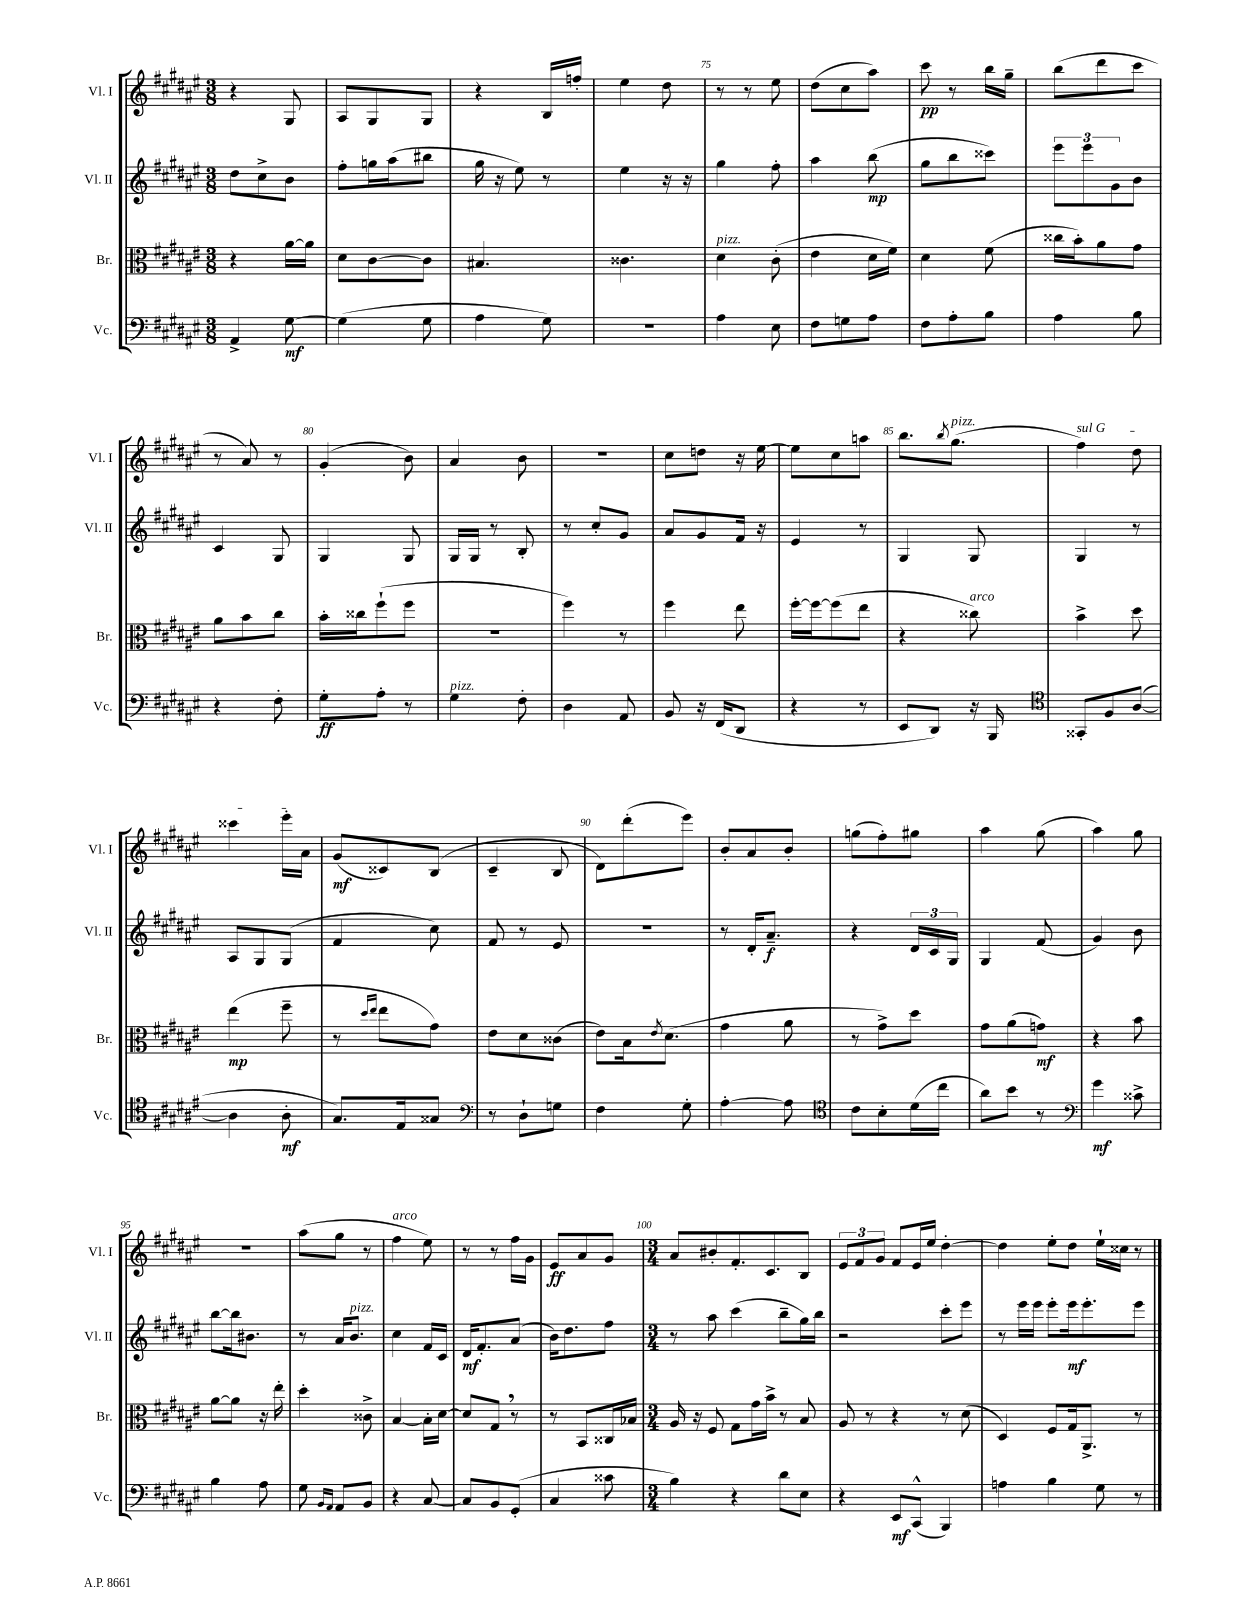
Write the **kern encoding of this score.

**kern	**dynam	**kern	**dynam	**kern	**dynam	**kern	**dynam
*part4	*part4	*part3	*part3	*part2	*part2	*part1	*part1
*staff4	*staff4	*staff3	*staff3	*staff2	*staff2	*staff1	*staff1
*I"Vc.	*	*I"Br.	*	*I"Vl. II	*	*I"Vl. I	*
*I'Vc.	*	*I'Br.	*	*I'Vl. II	*	*I'Vl. I	*
*clefF4	*	*clefC3	*	*clefG2	*	*clefG2	*
*k[f#c#g#d#a#e#]	*	*k[f#c#g#d#a#e#]	*	*k[f#c#g#d#a#e#]	*	*k[f#c#g#d#a#e#]	*
*M3/8	*	*M3/8	*	*M3/8	*	*M3/8	*
=71	=71	=71	=71	=71	=71	=71	=71
4AA#^/	.	4r	.	8dd#\L	.	4r	.
.	.	.	.	8cc#^\	.	.	.
[8G#\	mf	[16a#\LL	.	8b\J	.	8G#/	.
.	.	16a#\JJ]	.	.	.	.	.
=72	=72	=72	=72	=72	=72	=72	=72
(4G#\]	.	8d#\L	.	8ff#'\L	.	8A#/L	.
.	.	[8c#\	.	16ggn\L	.	8G#/	.
.	.	.	.	(16aa#\J	.	.	.
8G#\	.	8c#\J]	.	8bb#X\J	.	8G#/J	.
=73	=73	=73	=73	=73	=73	=73	=73
4A#\	.	4.B#X/	.	16gg#\	.	4r	.
.	.	.	.	16r	.	.	.
.	.	.	.	8ee#\)	.	.	.
8G#\)	.	.	.	8r	.	16B/LL	.
.	.	.	.	.	.	16ffn'/JJ	.
=74	=74	=74	=74	=74	=74	=74	=74
4.r	.	4.c##X\	.	4ee#\	.	4ee#\	.
.	.	.	.	16r	.	8dd#\	.
.	.	.	.	16r	.	.	.
=75	=75	=75	=75	=75	=75	=75	=75
!	!	!LO:TX:a:i:t=pizz.	!	!	!	!	!
4A#\	.	4d#\	.	4gg#\	.	8r	.
.	.	.	.	.	.	8r	.
8E#\	.	(8c#'\	.	8ff#'\	.	8ee#\	.
=76	=76	=76	=76	=76	=76	=76	=76
8F#\L	.	4e#\	.	4aa#\	.	(8dd#\L	.
8Gn\	.	.	.	.	.	8cc#\	.
8A#\J	.	16d#\LL	.	(8bb\	mp	8aa#\J)	.
.	.	16f#\JJ)	.	.	.	.	.
=77	=77	=77	=77	=77	=77	=77	=77
8F#\L	.	4d#\	.	8gg#\L	.	8ccc#\	pp
8A#'\	.	.	.	8bb\	.	8r	.
8B\J	.	(8f#\	.	8ccc##X\J)	.	16bb\LL	.
.	.	.	.	.	.	16gg#~\JJ	.
=78	=78	=78	=78	=78	=78	=78	=78
4A#\	.	16cc##X\LL	.	12eee#\L	.	(8bb\L	.
.	.	16b'\J)	.	.	.	.	.
.	.	.	.	12eee#\	.	.	.
.	.	8a#\	.	.	.	8ddd#\	.
.	.	.	.	12g#\	.	.	.
8B\	.	8g#\J	.	8b\J	.	8ccc#\J	.
!!LO:LB:g=z
=79	=79	=79	=79	=79	=79	=79	=79
4r	.	8a#\L	.	4c#/	.	8r	.
.	.	8b\	.	.	.	8a#/)	.
8F#'\	.	8cc#\J	.	8G#/	.	8r	.
=80	=80	=80	=80	=80	=80	=80	=80
8G#'\L	ff	16b'\LL	.	4G#/	.	(4g#'/	.
.	.	16cc##X\J	.	.	.	.	.
8A#'\J	.	(8ff#`\	.	.	.	.	.
8r	.	8ff#\J	.	8G#/	.	8b\)	.
=81	=81	=81	=81	=81	=81	=81	=81
!LO:TX:a:i:t=pizz.	!	!	!	!	!	!	!
4G#\	.	4.r	.	16G#/LL	.	4a#/	.
.	.	.	.	16G#/JJ	.	.	.
.	.	.	.	8r	.	.	.
8F#'\	.	.	.	8B'/	.	8b\	.
=82	=82	=82	=82	=82	=82	=82	=82
4D#\	.	4ff#\)	.	8r	.	4.r	.
.	.	.	.	8cc#'/L	.	.	.
8AA#/	.	8r	.	8g#/J	.	.	.
=83	=83	=83	=83	=83	=83	=83	=83
8BB/	.	4ff#\	.	8a#/L	.	8cc#\L	.
16r	.	.	.	8g#/	.	8ddn\J	.
(16FF#/KL	.	.	.	.	.	.	.
8DD#/J	.	8ee#\	.	16f#/Jk	.	16r	.
.	.	.	.	16r	.	[16ee#\	.
=84	=84	=84	=84	=84	=84	=84	=84
4r	.	[16ff#'\LL	.	4e#/	.	8ee#\L]	.
.	.	16ff#\J_	.	.	.	.	.
.	.	(8ff#\]	.	.	.	8cc#\	.
8r	.	8ee#\J	.	8r	.	8aan\J	.
=85	=85	=85	=85	=85	=85	=85	=85
8EE#/L	.	4r	.	4G#/	.	8.bb\L	.
8DD#/J)	.	.	.	.	.	.	.
.	.	.	.	.	.	8qbb/	.
!	!	!	!	!	!	!LO:TX:a:i:t=pizz.	!
.	.	.	.	.	.	(8.gg#\J	.
!	!	!LO:TX:a:i:t=arco	!	!	!	!	!
16r	.	8cc##X\)	.	8G#/	.	.	.
16BBB/	.	.	.	.	.	.	.
=86	=86	=86	=86	=86	=86	=86	=86
*clefC4	*	*	*	*	*	*	*
!	!	!	!	!	!	!LO:TX:a:i:t=sul G	!
8GG##X'/L	.	4b^\	.	4G#/	.	4ff#\)	.
8F#/	.	.	.	.	.	.	.
([8A#/J	.	8dd#\	.	8r	.	8dd#\	.
!!LO:LB:g=z
=87	=87	=87	=87	=87	=87	=87	=87
4A#\]	.	(4ee#\	mp	8A#/L	.	4ccc##X\	.
.	.	.	.	8G#/	.	.	.
8A#'\	mf	8ff#~\	.	(8G#/J	.	16eee#'\LL	.
.	.	.	.	.	.	16a#\JJ	.
=88	=88	=88	=88	=88	=88	=88	=88
8.G#/L)	.	8r	.	4f#/	.	(8g#/L	mf
.	.	16qqdd#/LL	.	.	.	.	.
.	.	16qqee#/JJ	.	.	.	.	.
.	.	8ee#\L	.	.	.	8c##X/)	.
16E#/k	.	.	.	.	.	.	.
8G##X/J	.	8g#\J)	.	8cc#\)	.	(8B/J	.
=89	=89	=89	=89	=89	=89	=89	=89
*clefF4	*	*	*	*	*	*	*
8r	.	8e#\L	.	8f#/	.	4c#~/	.
8D#`\L	.	8d#\	.	8r	.	.	.
8Gn\J	.	(8c##X\J	.	8e#/	.	8B/	.
=90	=90	=90	=90	=90	=90	=90	=90
4F#\	.	8e#\L)	.	4.r	.	8d#\L)	.
.	.	16B\k	.	.	.	(8ddd#'\	.
.	.	8qe#/	.	.	.	.	.
.	.	(8.d#\J	.	.	.	.	.
8G#'\	.	.	.	.	.	8eee#\J)	.
=91	=91	=91	=91	=91	=91	=91	=91
[4A#'\	.	4g#\	.	8r	.	8b'/L	.
.	.	.	.	16d#'/KL	.	8a#/	.
.	.	.	.	8.a#~/J	f	.	.
8A#\]	.	8a#\	.	.	.	8b'/J	.
=92	=92	=92	=92	=92	=92	=92	=92
*clefC4	*	*	*	*	*	*	*
8c#\L	.	8r	.	4r	.	(8ggn\L	.
8B'\	.	8g#^\L)	.	.	.	8ff#'\)	.
(16d#\L	.	8dd#\J	.	24d#/LL	.	8gg#X\J	.
.	.	.	.	24c#/	.	.	.
16cc#\JJ	.	.	.	.	.	.	.
.	.	.	.	24G#/JJ	.	.	.
=93	=93	=93	=93	=93	=93	=93	=93
8a#\L)	.	8g#\L	.	4G#/	.	4aa#\	.
8b\J	.	(8a#\	.	.	.	.	.
8r	.	8gn\J)	mf	(8f#/	.	(8gg#\	.
=94	=94	=94	=94	=94	=94	=94	=94
*clefF4	*	*	*	*	*	*	*
4g#\	mf	4r	.	4g#/)	.	4aa#\)	.
8c##X^\	.	8b\	.	8b\	.	8gg#\	.
!!LO:LB:g=z
=95	=95	=95	=95	=95	=95	=95	=95
4B\	.	[8a#\L	.	[8bb\L	.	4.r	.
.	.	8a#\J]	.	16bb\k]	.	.	.
.	.	.	.	8.b#X\J	.	.	.
8A#\	.	16r	.	.	.	.	.
.	.	16ee#'\	.	.	.	.	.
=96	=96	=96	=96	=96	=96	=96	=96
8G#\	.	4dd#'\	.	8r	.	(8aa#\L	.
16qqBB/LL	.	.	.	.	.	.	.
16qqAA#/JJ	.	.	.	.	.	.	.
8AA#/L	.	.	.	16a#/KL	.	8gg#\J	.
!	!	!	!	!LO:TX:a:i:t=pizz.	!	!	!
.	.	.	.	8.b/J	.	.	.
8BB/J	.	8c##X^\	.	.	.	8r	.
=97	=97	=97	=97	=97	=97	=97	=97
!	!	!	!	!	!	!LO:TX:a:i:t=arco	!
4r	.	[4B/	.	4cc#\	.	4ff#\	.
[8C#/	.	16B'\LL]	.	16f#/LL	.	8ee#\)	.
.	.	[16d#\JJ	.	16c#/JJ	.	.	.
=98	=98	=98	=98	=98	=98	=98	=98
8C#/L]	.	8d#/L]	.	16d#/KL	mf	8r	.
.	.	.	.	8.f#'/	.	.	.
8BB/	.	8G#,/J	.	.	.	8r	.
(8GG#'/J	.	8r	.	(8a#/J	.	16ff#\LL	.
.	.	.	.	.	.	16g#\JJ	.
=99	=99	=99	=99	=99	=99	=99	=99
4C#/	.	8r	.	16b\KL)	.	8e#/L	ff
.	.	.	.	8.dd#\	.	.	.
.	.	8BB/L	.	.	.	8a#/	.
8c##X\	.	16C##X/L	.	8ff#\J	.	8g#/J	.
.	.	16B-X/JJ	.	.	.	.	.
=100	=100	=100	=100	=100	=100	=100	=100
*M3/4	*	*M3/4	*	*M3/4	*	*M3/4	*
4B\)	.	16A#/	.	8r	.	8a#/L	.
.	.	16r	.	.	.	.	.
.	.	8F#/	.	8aa#\	.	8b#X'/	.
4r	.	8G#\L	.	(4ccc#\	.	8.f#'/	.
.	.	16g#\L	.	.	.	.	.
.	.	16b^\JJ	.	.	.	8.c#/	.
8d#\L	.	8r	.	8bb~\L	.	.	.
8E#\J	.	8B/	.	16gg#\L)	.	8B/J	.
.	.	.	.	16bb\JJ	.	.	.
=101	=101	=101	=101	=101	=101	=101	=101
4r	.	8A#/	.	2r	.	12e#/L	.
.	.	.	.	.	.	12f#/	.
.	.	8r	.	.	.	.	.
.	.	.	.	.	.	12g#/J	.
8EE#/L	mf	4r	.	.	.	8f#/L	.
(8CC#^^/J	.	.	.	.	.	16e#/L	.
.	.	.	.	.	.	16ee#/JJ	.
4BBB/)	.	8r	.	8ccc#'\L	.	[4dd#'\	.
.	.	(8d#\	.	8eee#\J	.	.	.
=102	=102	=102	=102	=102	=102	=102	=102
4An\	.	4D#/)	.	8r	.	4dd#\]	.
.	.	.	.	16eee#\LL	.	.	.
.	.	.	.	16eee#\JJ	.	.	.
4B\	.	8F#/L	.	8eee#'\L	.	8ee#'\L	.
.	.	16G#/k	.	16eee#\k	mf	8dd#\J	.
.	.	8.AA#^/J	.	8.eee#'\	.	.	.
8G#\	.	.	.	.	.	16ee#`\LL	.
.	.	.	.	.	.	16cc##X\JJ	.
8r	.	8r	.	8eee#\J	.	8r	.
==	==	==	==	==	==	==	==
*-	*-	*-	*-	*-	*-	*-	*-
